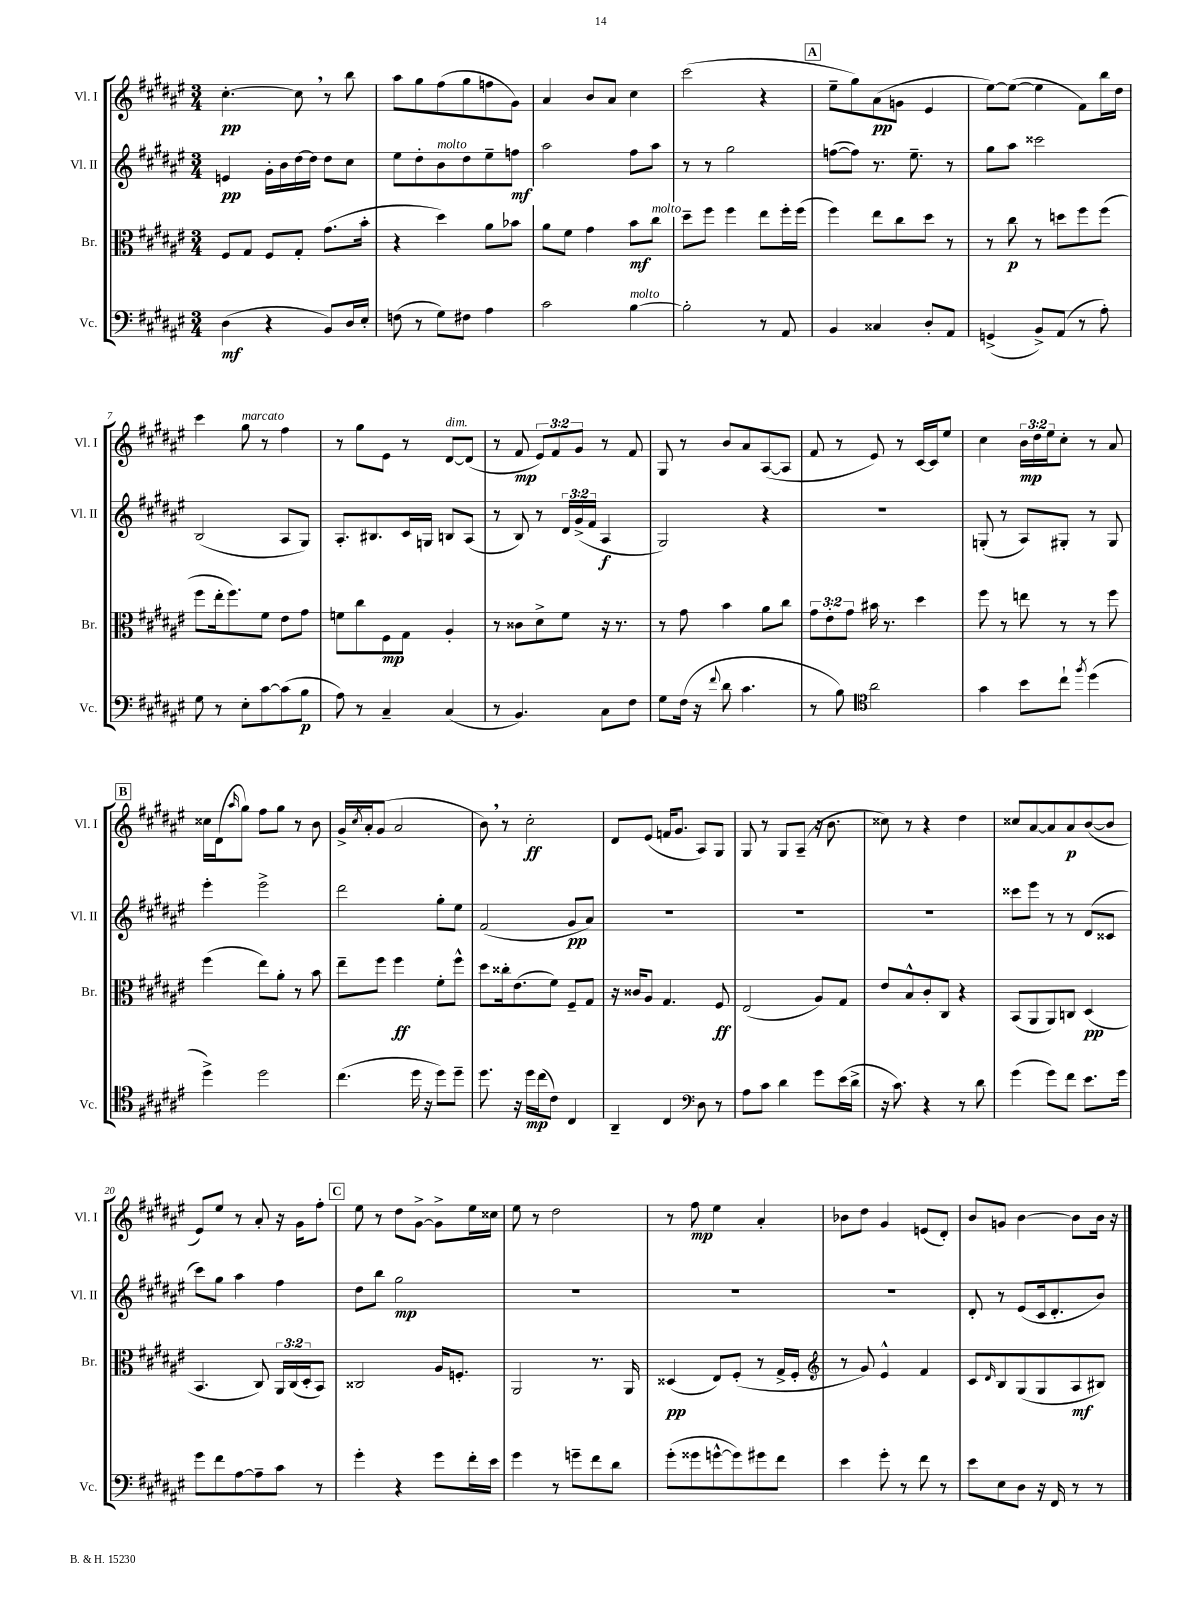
<<
\new StaffGroup <<
\new Staff = "s0" \with { instrumentName = "Vl. I" shortInstrumentName = "Vl. I" } {
    \clef treble \key fis \major \numericTimeSignature \time 3/4 \override Staff.TupletNumber.text = #tuplet-number::calc-fraction-text
    cis''4.~-.\pp cis''8 \breathe r8 b''8 |
    ais''8 gis''8 fis''8( gis''8 f''8 gis'8) |
    ais'4 b'8 ais'8 cis''4 |
    cis'''2( r4 |
    \mark \markup { \box "A" } eis''8-- gis''8) ais'8\pp( g'8 eis'4 |
    eis''8~) eis''8~( eis''4 fis'8) b''16 dis''16 |
    cis'''4 gis''8^\markup { \italic "marcato" } r8 fis''4 |
    r8 gis''8 eis'8 r8 dis'8~^\markup { \italic "dim." } dis'8( |
    r8 fis'8\mp \tuplet 3/2 { eis'8) fis'8 gis'8 } r8 fis'8 |
    gis8 r8 b'8 ais'8 ais8~( ais8 |
    fis'8 r8 eis'8) r8 cis'16~ cis'16 eis''8 |
    cis''4 \tuplet 3/2 { b'16\mp dis''16 eis''16 } cis''8-. r8 ais'8 |
    \mark \markup { \box "B" } cisis''16 dis'16( \grace { ais''16 } gis''8) fis''8 gis''8 r8 b'8 |
    gis'16-> \acciaccatura { cis''8 } ais'16-. gis'8( ais'2 |
    b'8) \breathe r8 cis''2-.\ff |
    dis'8 eis'8( f'16 gis'8. ais8) gis8 |
    gis8 r8 gis8 ais8--( r16 b'8. |
    cisis''8) r8 r4 dis''4 |
    cisis''8 ais'8~ ais'8 ais'8\p b'8~( b'8 |
    eis'8) eis''8 r8 ais'8-. r16 gis'16 fis''8-. |
    \mark \markup { \box "C" } eis''8 r8 dis''8 gis'8~-> gis'8-> eis''16 cisis''16 |
    eis''8 r8 dis''2 |
    r8 fis''8\mp eis''4 ais'4-. |
    bes'8 dis''8 gis'4 e'8( dis'8-.) |
    b'8 g'8 b'4~ b'8 b'16 r16 \bar "|." |
}
\new Staff = "s1" \with { instrumentName = "Vl. II" shortInstrumentName = "Vl. II" } {
    \clef treble \key fis \major \numericTimeSignature \time 3/4 \override Staff.TupletNumber.text = #tuplet-number::calc-fraction-text
    e'4\pp gis'16-. b'16 dis''16~ dis''16 dis''8 cis''8 |
    eis''8 dis''8-. b'8^\markup { \italic "molto" } dis''8 eis''8-- f''8\mf |
    ais''2 fis''8 ais''8 |
    r8 r8 gis''2 |
    \mark \markup { \box "A" } f''8~( f''8) r8. eis''8.-- r8 |
    gis''8 ais''8 cisis'''2 |
    b2( ais8 gis8) |
    ais8.-. bis8. cis'16 g16 b8 ais8( |
    r8 b8) r8 \tuplet 3/2 { dis'16 gis'16->( fis'16 } ais4\f |
    gis2) r4 |
    R2. |
    g8-.( r8 ais8) gis8-. r8 gis8 |
    \mark \markup { \box "B" } eis'''4-. eis'''2-> |
    dis'''2 gis''8-. eis''8 |
    fis'2( gis'8\pp ais'8) |
    R2. |
    R2. |
    R2. |
    cisis'''8 eis'''8 r8 r8 dis'8( cisis'8 |
    cis'''8) gis''8 ais''4 fis''4 |
    \mark \markup { \box "C" } dis''8 b''8 gis''2\mp |
    R2. |
    R2. |
    R2. |
    dis'8-. r8 eis'8( cis'16 dis'8.-. b'8) \bar "|." |
}
\new Staff = "s2" \with { instrumentName = "Br." shortInstrumentName = "Br." } {
    \clef alto \key fis \major \numericTimeSignature \time 3/4 \override Staff.TupletNumber.text = #tuplet-number::calc-fraction-text
    fis8 gis8 fis8 gis8-. gis'8.( b'16-. |
    r4 dis''4) ais'8 bes'8 |
    ais'8 fis'8 gis'4 b'8\mf cis''8^\markup { \italic "molto" } |
    dis''8-- fis''8 fis''4 eis''8 fis''16-. fis''16( |
    \mark \markup { \box "A" } fis''4) eis''8 cis''8 dis''8 r8 |
    r8 cis''8\p r8 d''8 fis''8 fis''8( |
    fis''8 eis''16-. fis''8.) fis'8 eis'8 gis'8 |
    f'8 cis''8 fis8\mp gis8 ais4-. |
    r8 cisis'8 dis'8-> fis'8 r16 r8. |
    r8 gis'8 b'4 ais'8 cis''8 |
    \tuplet 3/2 { gis'8 eis'8-. gis'8 } bis'16 r8. dis''4 |
    fis''8 r8 e''8 r8 r8 fis''8 |
    \mark \markup { \box "B" } fis''4( eis''8) ais'8-. r8 b'8 |
    eis''8-- fis''8 fis''4\ff fis'8-. fis''8-^ |
    dis''8 cisis''16-. eis'8.( fis'8) fis8-- gis8 |
    r16 cisis'16 ais8 gis4. fis8\ff |
    eis2( ais8) gis8 |
    eis'8 b8-^ cis'8-. cis8 r4 |
    b,8( ais,8 ais,8) c8 dis4\pp( |
    b,4. cis8) \tuplet 3/2 { ais,16 cis16( dis16-. } b,8) |
    \mark \markup { \box "C" } cisis2 ais16 f8.-. |
    ais,2 r8. ais,16 |
    disis4\pp( eis8) fis8-.( r8 gis16-> fis16-. |
    \clef treble r8 gis'8) eis'4-^ fis'4 |
    cis'8 \grace { dis'16 } b8 gis8( gis8 ais8\mf bis8) \bar "|." |
}
\new Staff = "s3" \with { instrumentName = "Vc." shortInstrumentName = "Vc." } {
    \clef bass \key fis \major \numericTimeSignature \time 3/4
    dis4\mf( r4 b,8) dis16 eis16-. |
    f8( r8 gis8) fis8 ais4 |
    cis'2 b4~^\markup { \italic "molto" } |
    b2-. r8 ais,8 |
    \mark \markup { \box "A" } b,4 cisis4 dis8-. ais,8 |
    g,4->( b,8->) ais,8( r8 ais8-.) |
    gis8 r8 eis8-. cis'8~ cis'8( b8\p |
    ais8) r8 cis4-- cis4( |
    r8 b,4.) cis8 fis8 |
    gis8 fis16( r16 \appoggiatura { fis'8 } dis'8 cis'4. |
    r8 b8) \clef tenor ais'2 |
    gis'4 b'8 cis''8-! \acciaccatura { fis''8 } dis''4( |
    \mark \markup { \box "B" } dis''4->) dis''2 |
    cis''4.( dis''16 r16 dis''8) dis''8-- |
    dis''8. r16 dis''16\mp cis''16( cis'8) cis4 |
    ais,4-- cis4 \clef bass dis8 r8 |
    ais8 cis'8 dis'4 gis'8 eis'16( dis'16-> |
    r16 cis'8.) r4 r8 dis'8 |
    gis'4( gis'8) fis'8 eis'8. gis'16 |
    gis'8 fis'8 ais8~ ais8-- cis'8 r8 |
    \mark \markup { \box "C" } gis'4-. r4 gis'8 fis'16-. eis'16 |
    gis'4 r8 g'8-- fis'8 dis'8 |
    gis'8-.( gisis'8 g'8~-^ g'8) gis'8 fis'8 |
    eis'4 gis'8-. r8 fis'8 r8 |
    eis'8 eis8 dis8 r16 fis,16 r8 r8 \bar "|." |
}
>>
>>
